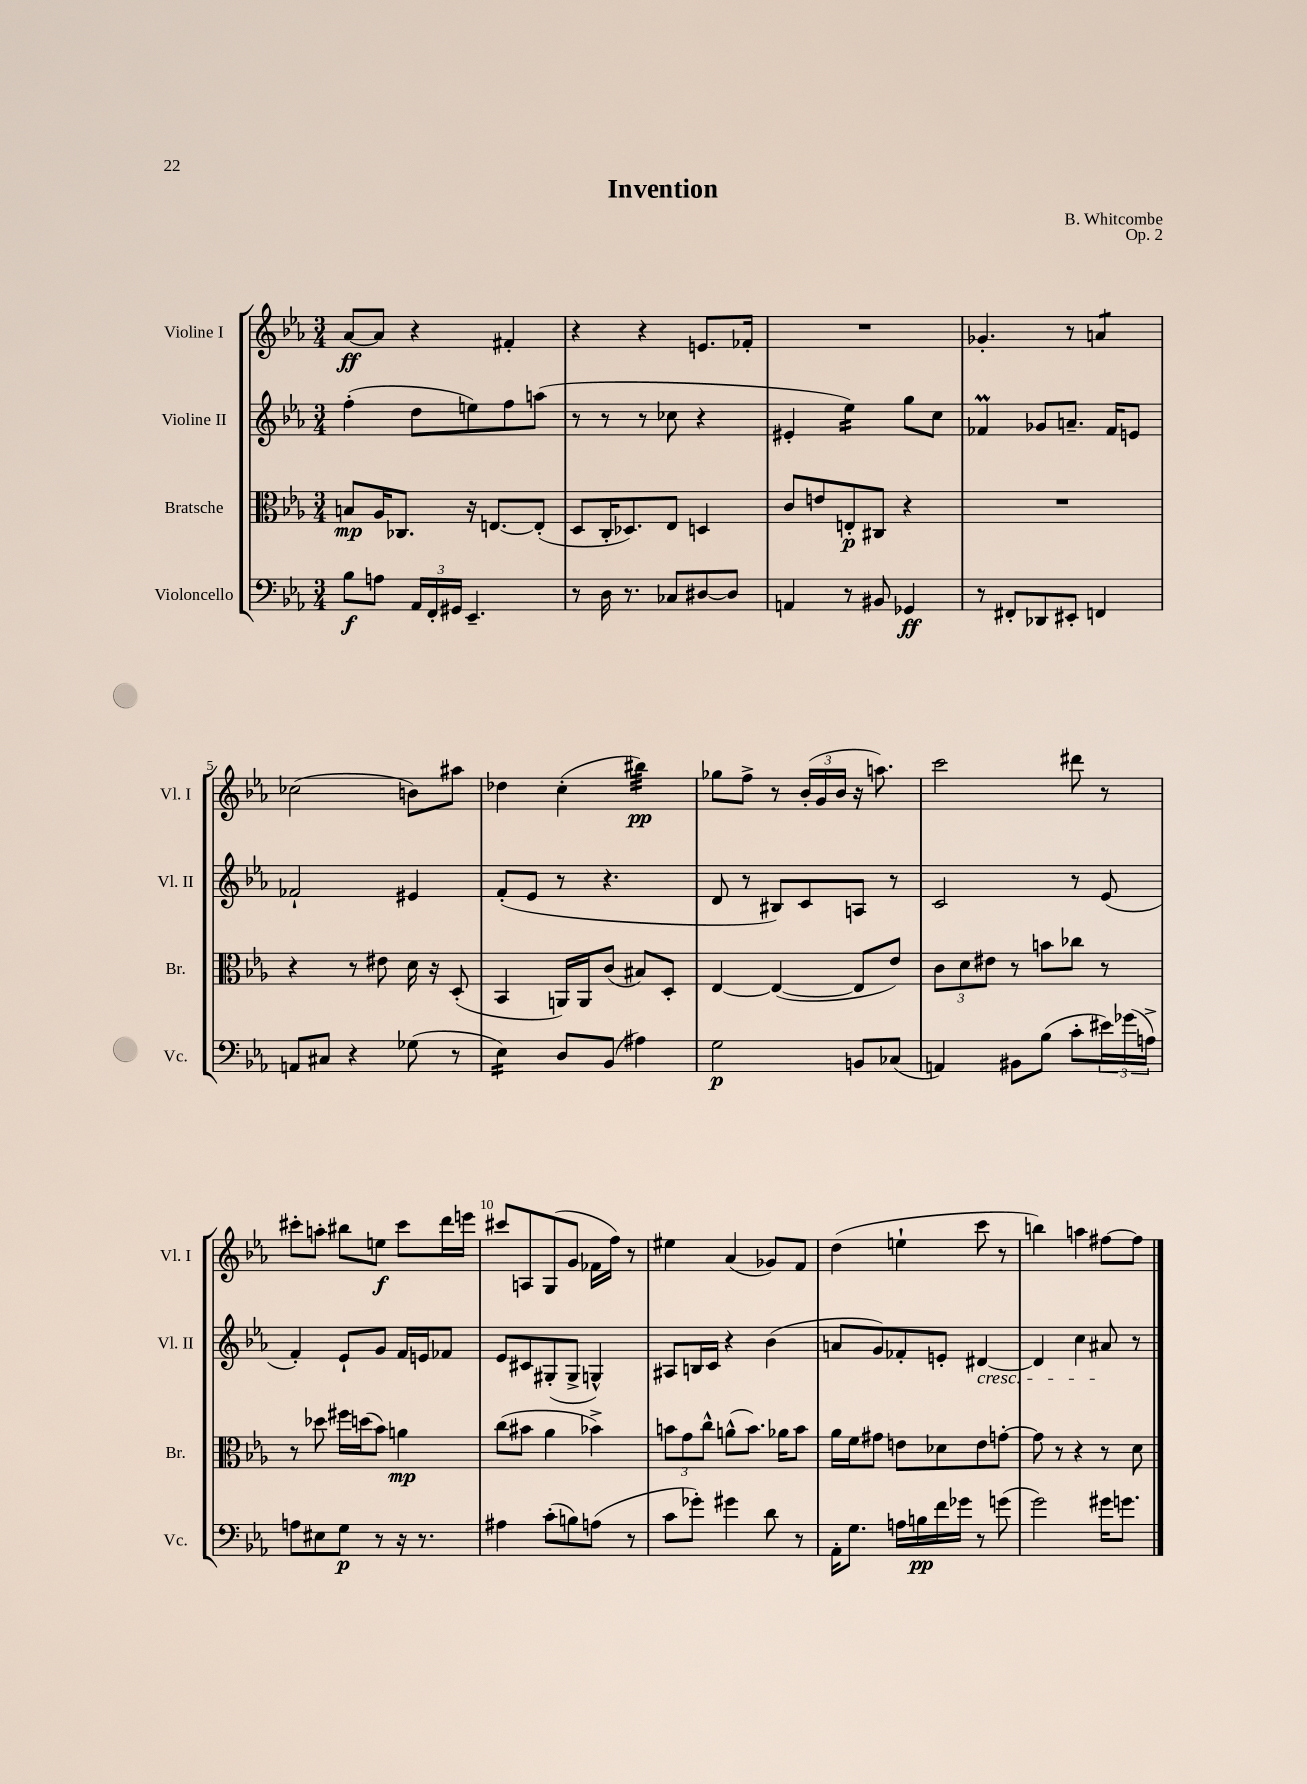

**kern	**kern	**kern	**kern
*staff4	*staff3	*staff2	*staff1
*clefF4	*clefC3	*clefG2	*clefG2
*k[b-e-a-]	*k[b-e-a-]	*k[b-e-a-]	*k[b-e-a-]
*M3/4	*M3/4	*M3/4	*M3/4
8B-	8B	(4ff'	[8a-
8A	16A-	.	8a-]
.	8.C-	.	.
24AA-	.	8dd	4r
24FF'	.	.	.
24GG#	.	.	.
4.EE-~	16r	8ee)	.
.	[8.E	.	.
.	.	8ff	4f#'
.	(8E']	(8aa	.
=	=	=	=
8r	8D	8r	4r
16D	16C'	8r	.
8.r	8.D-)	.	.
.	.	8r	4r
8C-	8E-	8cc-	.
[8D#	4D	4r	8.e
8D#]	.	.	.
.	.	.	16f-'
=	=	=	=
4AA	8c	4e#'	2.r
.	8e	.	.
8r	8E'	4ee-)	.
8BB#	8C#	.	.
4GG-	4r	8gg	.
.	.	8cc	.
=	=	=	=
8r	2.r	4f-	4.g-'
8FF#'	.	.	.
8DD-	.	8g-	.
8EE#'	.	8.a~	8r
4FF	.	.	4a
.	.	16f-	.
.	.	8e	.
=	=	=	=
8AA	4r	2f-`	(2cc-
8C#	.	.	.
4r	8r	.	.
.	8e#	.	.
(8G-	16d	4e#	8b)
.	16r	.	.
8r	(8D'	.	8aa#
=	=	=	=
4E-)	4BB-	(8f'	4dd-
.	.	8e-	.
8D	16AA)	8r	(4cc'
.	16AA	.	.
(8BB-	(8c	4.r	.
4A#)	8B#)	.	4bb#)
.	8D'	.	.
=	=	=	=
2G	[4E-	8d	8gg-
.	.	8r	8ff^
.	(4E-_	8B#)	8r
.	.	8c	(24b-'
.	.	.	24g
.	.	.	24b-
8BB	8E-]	8A	16r
.	.	.	8.aa)
(8C-	8e-)	8r	.
=	=	=	=
4AA)	12c	2c	2ccc
.	12d	.	.
.	12e#	.	.
8BB#	8r	.	.
(8B-	8b	.	.
8c'	8cc-	8r	8ddd#
24e#)	8r	(8e-	8r
(24g-	.	.	.
24A^)	.	.	.
=	=	=	=
8A	8r	4f')	8ccc#'
8E#	8dd-	.	8aa'
8G	16ff#	8e-`	8bb#
.	(16dd	.	.
8r	8b-)	8g	8ee
16r	4a	16f	8ccc#
8.r	.	16e	.
.	.	8f-	16ddd
.	.	.	16eee
=	=	=	=
4A#	(8cc	8e-	8ccc#
.	8b#	8c#	8A
(8c'	4a-	(8G#'	(8G
8B)	.	8G#^	8g
(8A	4b-^)	4G^^)	16f-
.	.	.	16ff)
8r	.	.	8r
=	=	=	=
8c	12b	8A#	4ee#
.	12g	.	.
8g-')	.	16B	.
.	12cc^^	.	.
.	.	16c	.
4g#	(8a^^	4r	(4a-
.	8.b)	.	.
8d	.	(4b-	8g-)
.	16a-	.	.
8r	8b	.	8f
=	=	=	=
16AA-'	16a-	8a	(4dd
8.G	16f	.	.
.	8g#	8g)	.
16A	8e	8f-'	4ee`
16B	.	.	.
16f	8d-	8e'	.
16g-	.	.	.
8r	8e	[4d#	8ccc
(8g	[8g'	.	8r
=	=	=	=
2g)	8g]	4d#]	4bb)
.	8r	.	.
.	4r	4cc	4aa
16g#	8r	8a#	[8ff#
8.g	.	.	.
.	8d	8r	8ff#]
==	==	==	==
*-	*-	*-	*-
